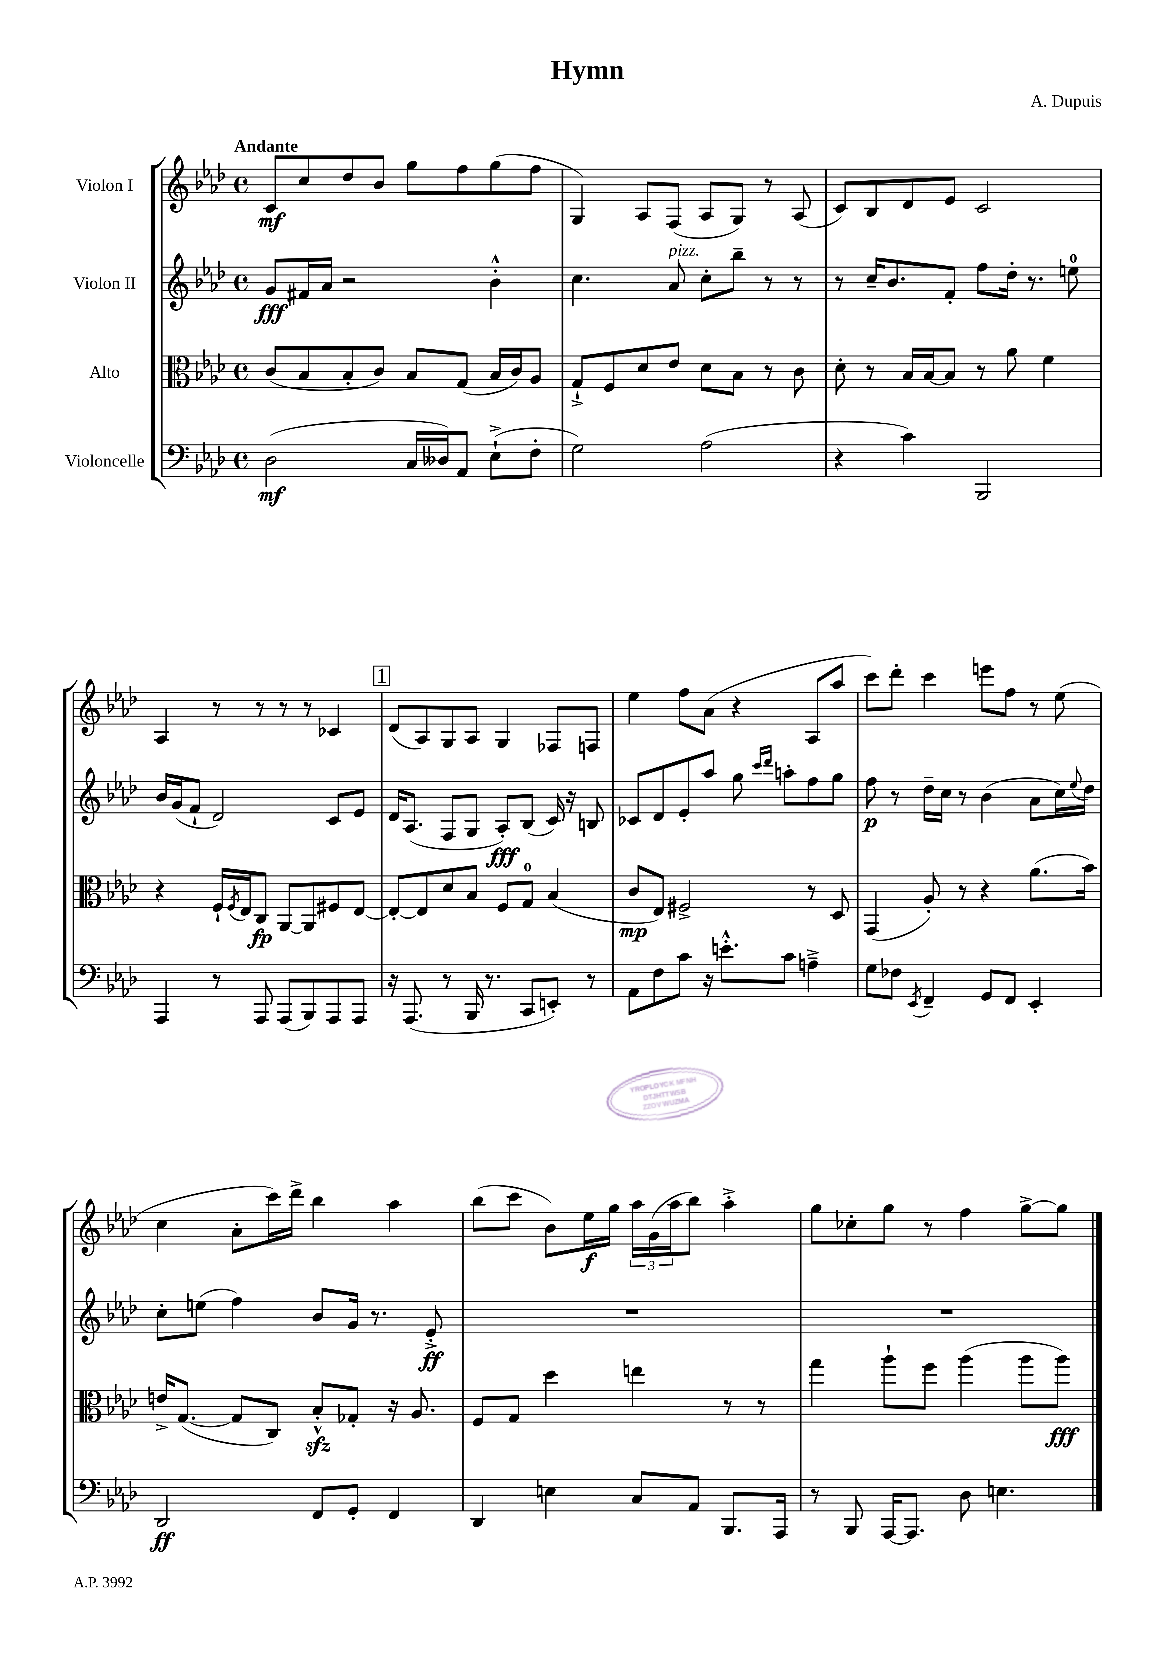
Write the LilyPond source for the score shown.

\header { title = "Hymn" composer = "A. Dupuis" }
<<
\new StaffGroup <<
\new Staff = "s0" \with { instrumentName = "Violon I" } {
    \clef treble \key aes \major \defaultTimeSignature \time 4/4 \tempo "Andante"
    c'8\mf c''8 des''8 bes'8 g''8 f''8 g''8( f''8 |
    g4) aes8 f8( aes8 g8) r8 aes8( |
    c'8) bes8 des'8 ees'8 c'2 |
    aes4 r8 r8 r8 r8 ces'4 |
    \mark \markup { \box "1" } des'8( aes8) g8 aes8 g4 fes8 f8 |
    ees''4 f''8 aes'8( r4 aes8 aes''8 |
    c'''8) des'''8-. c'''4 e'''8 f''8 r8 ees''8( |
    c''4 aes'8-. c'''16) des'''16-> bes''4 aes''4 |
    bes''8( c'''8 bes'8) ees''16\f g''16 \tuplet 3/2 { aes''16 g'16( aes''16 } bes''8) aes''4-.-> |
    g''8 ces''8-. g''8 r8 f''4 g''8~-> g''8 \bar "|." |
}
\new Staff = "s1" \with { instrumentName = "Violon II" } {
    \clef treble \key aes \major \defaultTimeSignature \time 4/4
    g'8\fff fis'16 aes'16 r2 bes'4-.-^ |
    c''4. aes'8^\markup { \italic "pizz." } c''8-. bes''8-- r8 r8 |
    r8 c''16-- bes'8. f'8-. f''8 des''16-. r8. e''8-0 |
    bes'16 g'16( f'8-! des'2) c'8 ees'8 |
    \mark \markup { \box "1" } des'16 aes8.( f8 g8 aes8-.\fff) bes8( c'16) r16 b8 |
    ces'8 des'8 ees'8-. aes''8 g''8 \grace { c'''16 des'''16 } a''8-. f''8 g''8 |
    f''8\p r8 des''16-- c''16 r8 bes'4( aes'8 c''16) \appoggiatura { ees''8 } des''16 |
    c''8-. e''8( f''4) bes'8 g'16 r8. ees'8-.->\ff |
    R1 |
    R1 \bar "|." |
}
\new Staff = "s2" \with { instrumentName = "Alto" } {
    \clef alto \key aes \major \defaultTimeSignature \time 4/4
    c'8( bes8 bes8-. c'8) bes8 g8( bes16 c'16) aes8 |
    g8-!-> f8 des'8 ees'8 des'8 bes8 r8 c'8 |
    des'8-. r8 bes16 bes16~ bes8 r8 aes'8 f'4 |
    r4 f16-! \acciaccatura { f8 } ees16 c8\fp aes,8~ aes,8 fis8 ees8~ |
    \mark \markup { \box "1" } ees8~-. ees8 des'8 bes8 f8 g8-0 bes4( |
    c'8\mp ees8) fis2-> r8 des8 |
    g,4( aes8-.) r8 r4 aes'8.( bes'16) |
    e'16-> g8.~( g8 c8) bes8-.-^\sfz ges8-. r16 aes8. |
    f8 g8 des''4 e''4 r8 r8 |
    g''4 aes''8-! f''8 aes''4( aes''8 aes''8\fff) \bar "|." |
}
\new Staff = "s3" \with { instrumentName = "Violoncelle" } {
    \clef bass \key aes \major \defaultTimeSignature \time 4/4
    des2\mf( c16 deses16) aes,8 ees8-!->( f8-. |
    g2) aes2( |
    r4 c'4) bes,,2 |
    aes,,4 r8 aes,,8 aes,,8( bes,,8) aes,,8 aes,,8 |
    \mark \markup { \box "1" } r16 aes,,8.( r8 bes,,16 r8. c,8 e,8-.) r8 |
    aes,8 f8 c'8 r16 e'8.-.-^ c'8 a4---> |
    g8 fes8 \acciaccatura { ees,8 } f,4-- g,8 f,8 ees,4-. |
    des,2\ff f,8 g,8-. f,4 |
    des,4 e4 c8 aes,8 bes,,8. aes,,16 |
    r8 bes,,8 aes,,16~ aes,,8. des8 e4. \bar "|." |
}
>>
>>
\layout { \context { \Score \remove "Bar_number_engraver" } }
